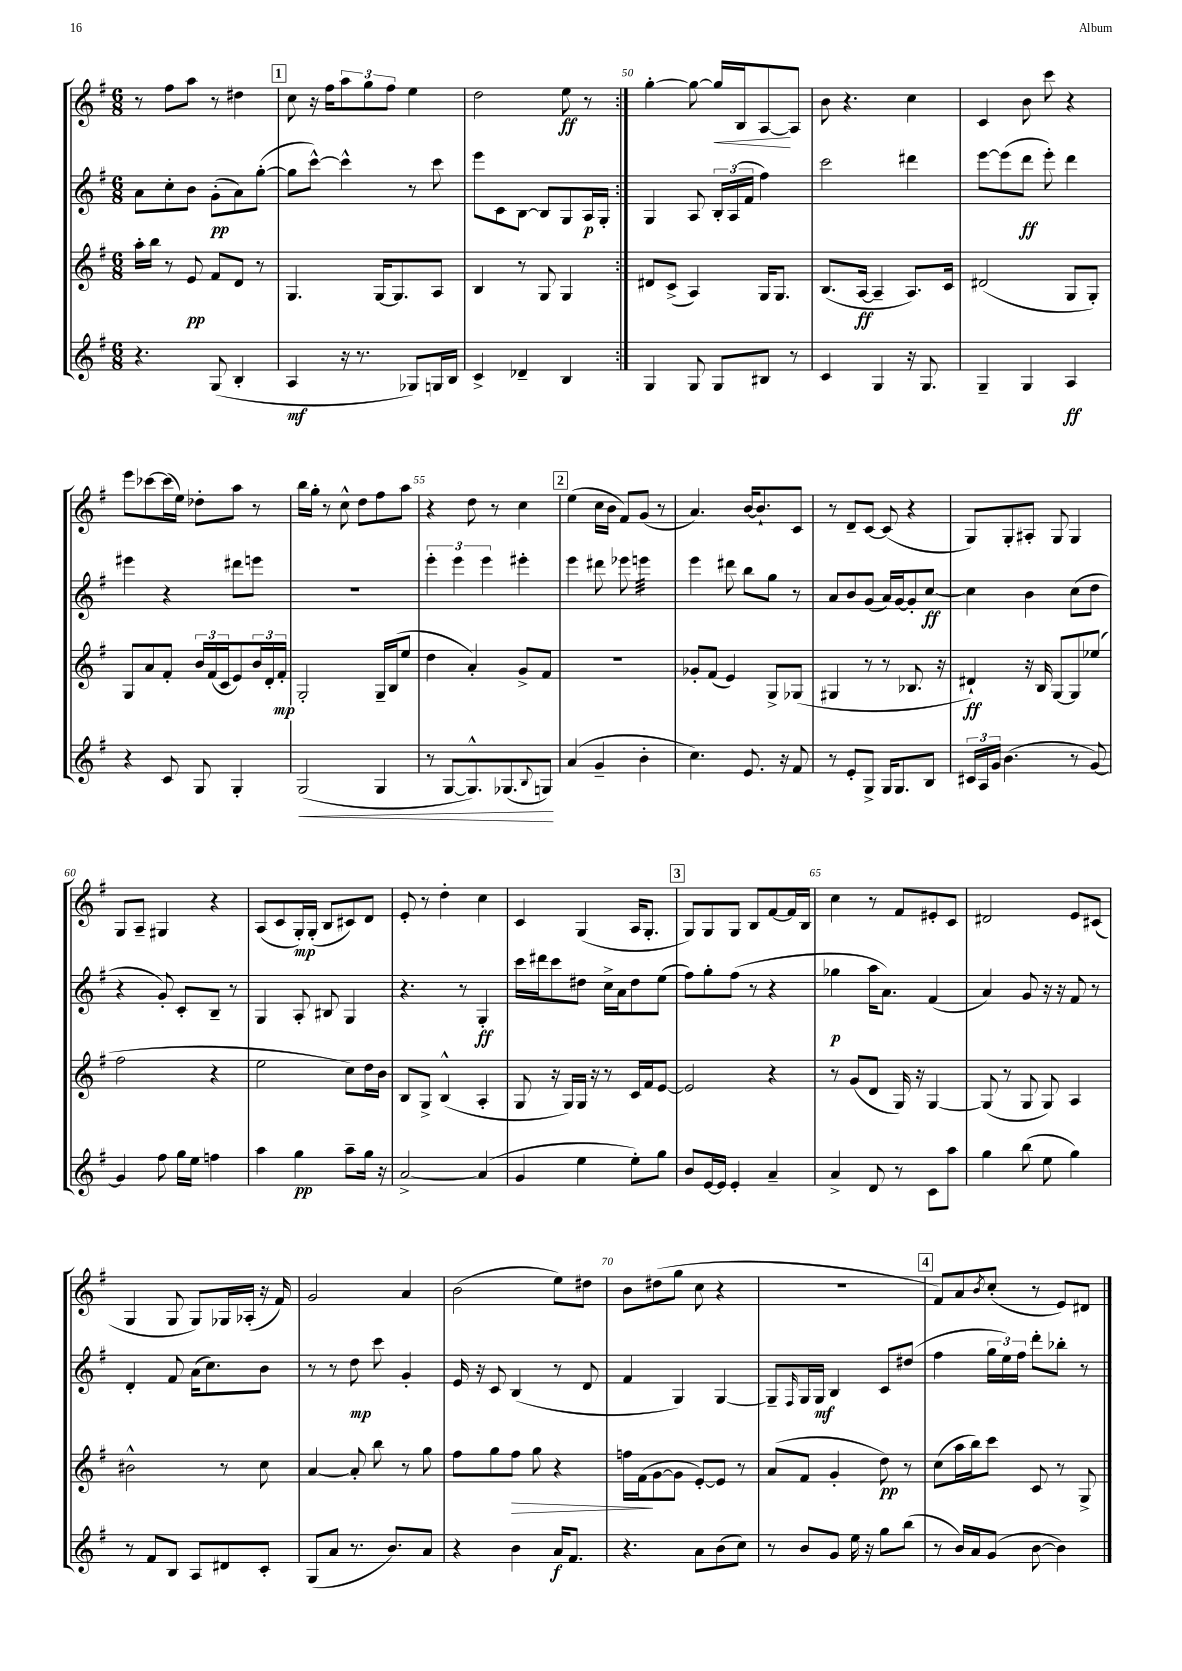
<<
\new StaffGroup <<
\new Staff = "s0" {
    \clef treble \key g \major \numericTimeSignature \time 6/8
    \repeat volta 2 { r8 fis''8 a''8 r8 dis''4 |
    \mark \markup { \box "1" } c''8 r16 fis''16 \tuplet 3/2 { a''8 g''8 fis''8 } e''4 |
    d''2 e''8\ff r8 | }
    g''4~-. g''8~ g''16\< b16 a8~\! a8 |
    b'8 r4. c''4 |
    c'4 b'8 c'''8 r4 |
    e'''8 ces'''8~ ces'''16( e''16) des''8-. a''8 r8 |
    b''16 g''16-. r8 c''8-^ d''8 fis''8 a''8 |
    r4 d''8 r8 c''4 |
    \mark \markup { \box "2" } e''4( c''16 b'16 fis'8) g'8( r8 |
    a'4.) b'16~ b'8.-! c'8 |
    r8 d'8-- c'8~ c'8( r4 |
    g8) g8-. ais8-. g8 g4 |
    g8 a8-- gis4 r4 |
    a8( c'8 g16-.\mp) g16-.( b8 cis'8) d'8 |
    e'8-. r8 d''4-. c''4 |
    c'4 g4( a16 g8.-. |
    \mark \markup { \box "3" } g8) g8 g8 b8 fis'8~ fis'16 b16 |
    c''4 r8 fis'8 eis'8-. c'8 |
    dis'2 e'8 cis'8( |
    g4 g8 g8) ges16 aes16-.( r16 fis'16) |
    g'2 a'4 |
    b'2( e''8) dis''8 |
    b'8 dis''8( g''8 c''8 r4 |
    R2. |
    \mark \markup { \box "4" } fis'8) a'8 \acciaccatura { b'8 } c''8-.( r8 e'8) dis'8 \bar "|." |
}
\new Staff = "s1" {
    \clef treble \key g \major \numericTimeSignature \time 6/8
    \repeat volta 2 { a'8 c''8-. b'8 g'8-.\pp( a'8) g''8~-.( |
    \mark \markup { \box "1" } g''8 c'''8~-^) c'''4-^ r8 c'''8 |
    e'''8 c'8 b8~ b8 g8 a16\p g16-. | }
    g4 a8 \tuplet 3/2 { b16-. a16( fis'16 } fis''4) |
    c'''2 dis'''4 |
    e'''8~ e'''8( d'''8\ff e'''8-.) d'''4 |
    eis'''4 r4 dis'''8 e'''8 |
    R2. |
    \tuplet 3/2 { e'''4-. e'''4 e'''4 } eis'''4-. |
    \mark \markup { \box "2" } e'''4 dis'''8 ees'''8 e'''4:32 |
    e'''4 dis'''8 b''8 g''8 r8 |
    a'8 b'8 g'8( a'16) g'16~ g'8-. c''8~\ff |
    c''4 b'4 c''8( d''8 |
    r4 g'8-.) c'8-. b8-- r8 |
    g4 a8-. bis8 g4 |
    r4. r8 g4-.\ff |
    c'''16 dis'''16 c'''8 dis''8 c''16-> a'16 dis''8 e''8( |
    \mark \markup { \box "3" } fis''8) g''8-. fis''8( r8 r4 |
    ges''4\p a''16 a'8.) fis'4( |
    a'4) g'8 r16 r16 fis'8 r8 |
    d'4-. fis'8 a'16( c''8.) b'8 |
    r8 r8 d''8\mp c'''8 g'4-. |
    e'16 r16 c'8 b4( r8 d'8 |
    fis'4 g4) g4~ |
    g8-- \grace { fis16 } g16 g16\mf b4 c'8 dis''8( |
    \mark \markup { \box "4" } fis''4 \tuplet 3/2 { g''16 e''16) fis''16 } d'''8-. bes''8-. r8 \bar "|." |
}
\new Staff = "s2" {
    \clef treble \key g \major \numericTimeSignature \time 6/8
    \repeat volta 2 { a''16-. b''16 r8 e'8\pp fis'8 d'8 r8 |
    \mark \markup { \box "1" } g4. g16~ g8. a8 |
    b4 r8 g8 g4 | }
    dis'8 c'8->( a4) g16 g8. |
    b8.( a16~\ff a4-- a8.) c'16 |
    dis'2( g8 g8-.) |
    g8 a'8 fis'8-. \tuplet 3/2 { b'16 fis'16( c'16 } e'8) \tuplet 3/2 { b'16 d'16-. fis'16-.\mp } |
    g2-. g16-- b16( e''8 |
    d''4 a'4-.) g'8-> fis'8 |
    \mark \markup { \box "2" } R2. |
    ges'8-. fis'8( e'4) g8-> ges8( |
    gis4 r8 r8 bes8. r16 |
    dis'4-!\ff) r16 b16 g8~ g8 ees''8( |
    fis''2 r4 |
    e''2 c''8) d''16 b'16 |
    b8 g8-> b4-^( a4-. |
    g8 r16 g16) g16 r16 r8 c'16 fis'16 e'8~ |
    \mark \markup { \box "3" } e'2 r4 |
    r8 g'8( d'8 g16) r16 g4~ |
    g8( r8 g8 g8) a4 |
    bis'2-^ r8 c''8 |
    a'4~ a'8-. b''8 r8 g''8 |
    fis''8 g''8 fis''8\> g''8 r4 |
    f''16 fis'16\!( g'8~ g'8 e'8~-.) e'8 r8 |
    a'8( fis'8 g'4-. d''8\pp) r8 |
    \mark \markup { \box "4" } c''8( a''16 b''16) c'''8 c'8 r8 g8-> \bar "|." |
}
\new Staff = "s3" {
    \clef treble \key g \major \numericTimeSignature \time 6/8
    \repeat volta 2 { r4. g8( b4-. |
    \mark \markup { \box "1" } a4\mf r16 r8. ges8) g16 b16 |
    c'4-> des'4-- b4 | }
    g4 g8 g8 bis8 r8 |
    c'4 g4 r16 g8. |
    g4-- g4 a4\ff |
    r4 c'8 g8 g4-. |
    g2\<( g4 |
    r8 g8~ g8.-^) ges8.( \appoggiatura { b8 } g8\!) |
    \mark \markup { \box "2" } a'4( g'4-- b'4-. |
    c''4.) e'8. r16 fis'8 |
    r8 e'8-. g8-> g16 g8. b8 |
    \tuplet 3/2 { cis'16 a16 g'16 } b'4.( r8 g'8~) |
    g'4 fis''8 g''16 e''16 f''4 |
    a''4 g''4\pp a''8-- g''16 r16 |
    a'2~-> a'4( |
    g'4 e''4 e''8-.) g''8 |
    \mark \markup { \box "3" } b'8 e'16~ e'16 e'4-. a'4-- |
    a'4-> d'8 r8 c'8 a''8 |
    g''4 b''8( e''8 g''4) |
    r8 fis'8 b8 a8 dis'8 c'8-. |
    g8( a'8 r8. b'8.) a'8 |
    r4 b'4 a'16\f fis'8. |
    r4. a'8 b'8( c''8) |
    r8 b'8 g'8 e''16 r16 g''8 b''8( |
    \mark \markup { \box "4" } r8 b'16) a'16 g'8( b'8~ b'4) \bar "|." |
}
>>
>>
\layout { \context { \Score currentBarNumber = #47 \override BarNumber.break-visibility = ##(#f #t #t) barNumberVisibility = #(every-nth-bar-number-visible 5) } }
